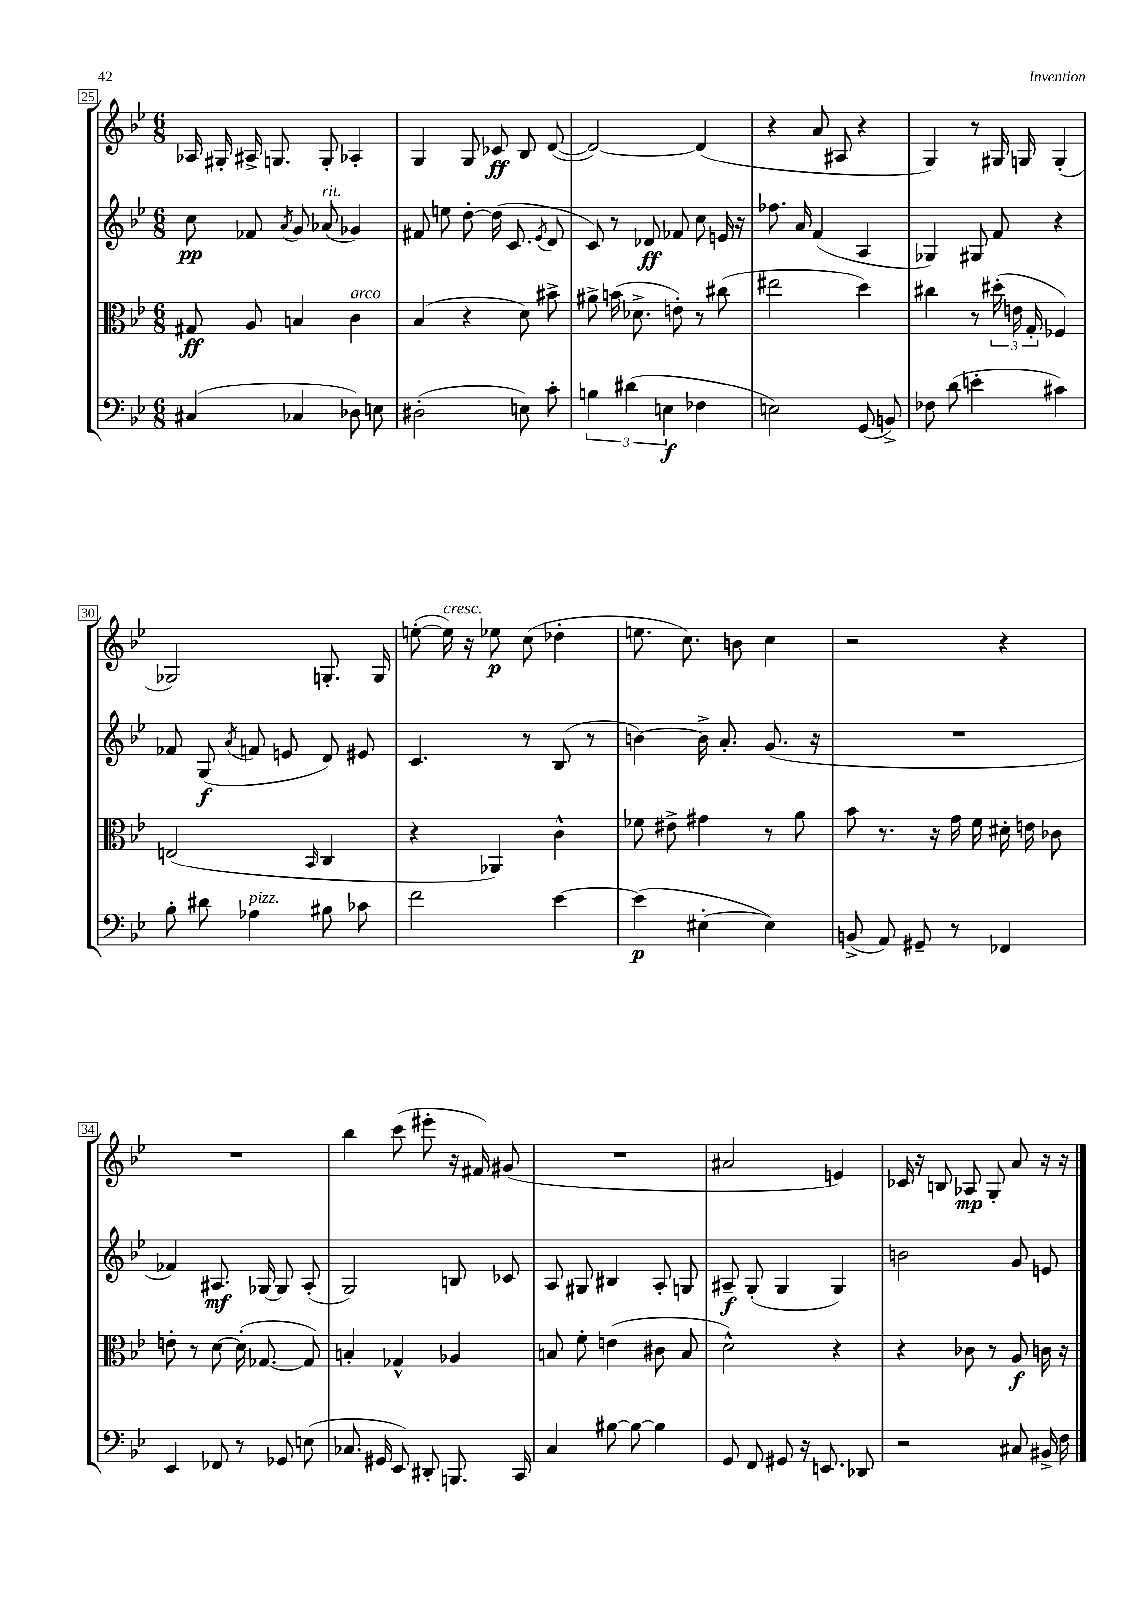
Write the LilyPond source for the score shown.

<<
\new StaffGroup <<
\new Staff = "s0" {
    \clef treble \key bes \major \numericTimeSignature \time 6/8
    \autoBeamOff aes16 gis16-. ais16-> g8. g8-. aes4-. |
    g4 g8 ces'8\ff bes8 d'8~( |
    d'2~) d'4( |
    r4 a'8 ais8 r4 |
    g4) r8 gis16 g16 g4-.( |
    ges2) g8.-. g16 |
    e''8~-.( e''16^\markup { \italic "cresc." }) r16 ees''8\p c''8( des''4-. |
    e''8. c''8.) b'8 c''4 |
    r2 r4 |
    R2. |
    bes''4 c'''8( eis'''8-. r16 fis'16) gis'8( |
    R2. |
    ais'2 e'4) |
    ces'16 r16 b8 aes8\mp g8-. a'8 r16 r16 \bar "|." |
}
\new Staff = "s1" {
    \clef treble \key bes \major \numericTimeSignature \time 6/8
    \autoBeamOff c''8\pp fes'8 \acciaccatura { a'8 } g'8 aes'8^\markup { \italic "rit." }( ges'4) |
    fis'8 e''8 d''8~-. d''16( c'8. \acciaccatura { ees'8 } d'8 |
    c'8) r8 des'8\ff fes'8 c''8 e'16 r16 |
    fes''8. a'16 f'4( a4 |
    ges4) gis8 f'8 r4 |
    fes'8 g8\f( \acciaccatura { a'8 } f'8 e'8 d'8) eis'8 |
    c'4. r8 bes8( r8 |
    b'4~) b'16-> a'8.-. g'8.( r16 |
    R2. |
    fes'4) ais8.\mf ges16~ ges8 ais8-.( |
    g2) b8 ces'8 |
    a8 gis8 bis4 a8-. g8 |
    ais8--\f g8-.( g4 g4) |
    b'2 g'8 e'8 \bar "|." |
}
\new Staff = "s2" {
    \clef alto \key bes \major \numericTimeSignature \time 6/8
    \autoBeamOff gis8\ff a8 b4 c'4^\markup { \italic "arco" } |
    bes4( r4 d'8) bis'8-> |
    ais'8-> b'16( des'8.-> e'8-.) r8 cis''8( |
    eis''2 d''4) |
    cis''4 r8 \tuplet 3/2 { dis''16-.( e'16 g16-. } fes4) |
    e2( \grace { bes,16 } c4 |
    r4 aes,4) c'4-^ |
    fes'8 eis'8-> gis'4 r8 a'8 |
    bes'8 r8. r16 g'16 f'16 dis'16-. e'16 ces'8 |
    e'8-. r8 d'8~ d'16-.( ges8.~ ges8) |
    b4-. ges4-^ aes4 |
    b8 f'8-. e'4( cis'8 b8 |
    d'2-^) r4 |
    r4 ces'8 r8 a8\f c'16 r16 \bar "|." |
}
\new Staff = "s3" {
    \clef bass \key bes \major \numericTimeSignature \time 6/8
    \autoBeamOff cis4( ces4 des8) e8 |
    dis2-.( e8) c'8-. |
    \tuplet 3/2 { b4 dis'4( e4\f } fes4 |
    e2) g,8( b,8->) |
    fes8 d'8( e'4-. cis'4) |
    bes8-. dis'8 aes4^\markup { \italic "pizz." } bis8 ces'8 |
    f'2 ees'4~ |
    ees'4\p( eis4~-. eis4) |
    b,8->( a,8) gis,8-- r8 fes,4 |
    ees,4 fes,8 r8 ges,8 e8( |
    ces8. gis,16 ees,8) dis,8-. b,,8. c,16 |
    c4 bis8~ bis8~ bis4 |
    g,8 f,8 gis,8 r16 e,8. des,8 |
    r2 cis8 bis,16-> f16 \bar "|." |
}
>>
>>
\layout { \context { \Score currentBarNumber = #25 \override BarNumber.stencil = #(make-stencil-boxer 0.1 0.3 ly:text-interface::print) } }
